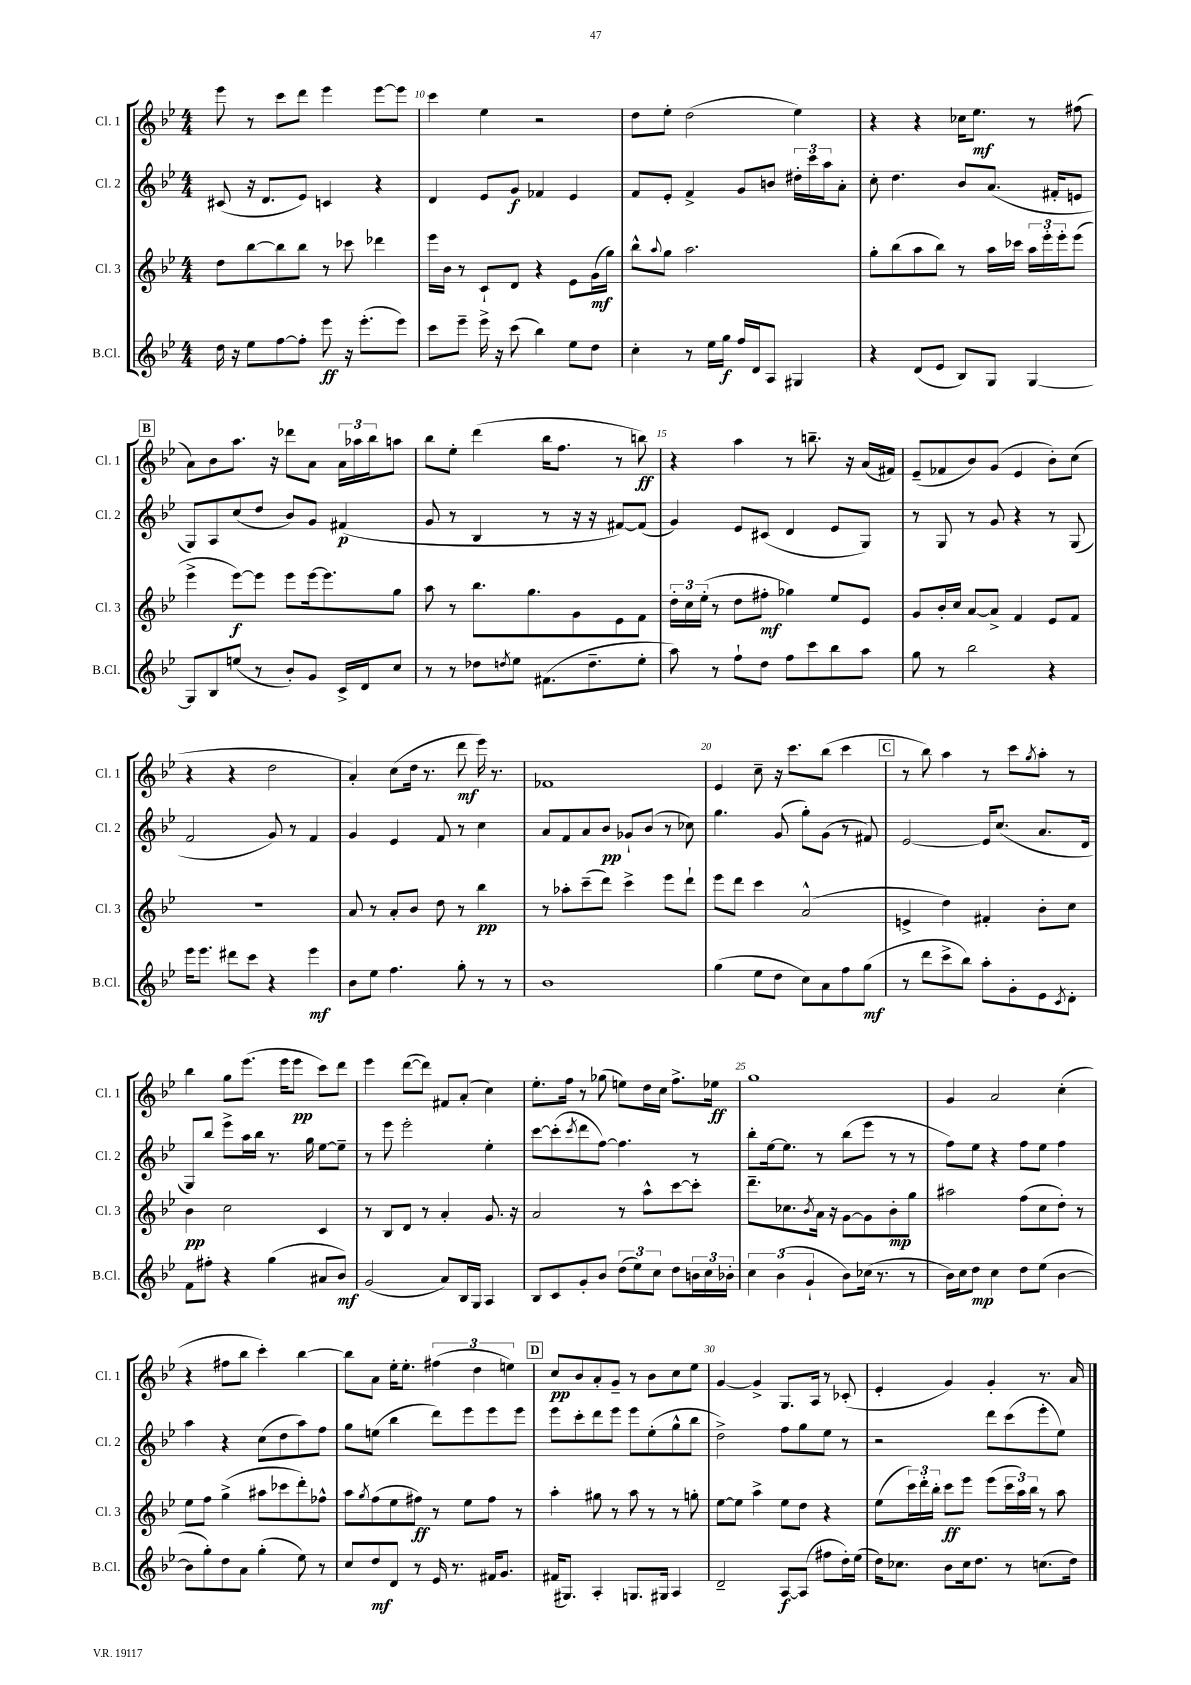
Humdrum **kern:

**kern	**kern	**kern	**kern
*staff4	*staff3	*staff2	*staff1
*clefG2	*clefG2	*clefG2	*clefG2
*k[b-e-]	*k[b-e-]	*k[b-e-]	*k[b-e-]
*M4/4	*M4/4	*M4/4	*M4/4
16dd\	8dd\L	(8c#/	8eee-\
16r	.	.	.
8ee-\L	[8bb-\	16r	8r
.	.	8.d/L	.
[8ff\	8bb-\]	.	8ccc\L
8ff'\]J	8bb-\J	8e-/J)	8ddd\J
8eee-\	8r	4c/	4eee-\
16r	8ccc-\	.	.
(8.eee-'\L	.	.	.
.	4ddd-\	4r	[8eee-\L
8eee-\J)	.	.	8eee-\]J
=	=	=	=
8ccc\L	16eee-\LL	4d/	4ccc\
.	16b-\JJ	.	.
8eee-~\J	8r	.	.
16eee-^\	8c`/L	8e-/L	4ee-\
16r	.	.	.
(8ccc\	8d/J	8g/J	.
4bb-\)	4r	4f-/	2r
8ee-\L	8e-\L	4e-/	.
8dd\J	(16g\L	.	.
.	16gg\JJ)	.	.
=	=	=	=
4cc'\	8bb-^^\L	8f/L	8dd\L
.	8qqaa/	.	.
.	8gg\J	8e-'/J	8ee-'\J
8r	2.aa\	4f^/	(2dd\
16ee-\LL	.	.	.
16gg\JJ	.	.	.
16ff/LL	.	8g/L	.
16d/J	.	.	.
8A/J	.	8b/J	.
4G#/	.	24dd#'\LL	4ee-\)
.	.	24ccc\	.
.	.	24aa\J	.
.	.	8a'\J	.
=	=	=	=
4r	8gg'\L	8cc'\	4r
.	(8bb-\	4.dd\	.
(8d/L	8aa\	.	4r
8e-/J	8bb-\J)	.	.
8B-/L)	8r	8b-/L	16cc-\LK
.	.	.	8.ee-\J
8G/J	16aa\LL	(8.a/J	.
.	16ccc-\JJ	.	.
[4G/	24aa\LL	.	8r
.	24eee-'\	.	.
.	.	16f#'/LK	.
.	24eee-'\J	.	.
.	(8eee-\J	8e/J	(8ff#\
=	=	=	=
8G/]L	4eee-^\	8G/L)	8a\L)
8B-/	.	8A/	8b-\
(8ee/J	[8eee-\L)	(8cc/	8.aa\J
8r	8eee-\]J	8dd/J	.
.	.	.	16r
8b-'/L)	8eee-\L	8b-/L)	8ddd-\L
8g/J	[16eee-\k	8g/J	8a\J
.	8.eee-\]	.	.
16c^/LL	.	(4f#/	24a\LL
.	.	.	24aa-\
16d/J	.	.	.
.	.	.	24bb-\J
8cc/J	8gg\J	.	8aa\J
=	=	=	=
8r	8aa\	8g/	8bb-\L
8r	8r	8r	8ee-'\J
8dd-\L	8.bb-\L	4B-/	(4ddd\
8qdd/	.	.	.
8ee-\J	.	.	.
.	8.gg\	.	.
(8.f#\L	.	8r	16bb-\LK
.	.	.	8.ff\J
.	8g\	16r	.
8.dd~\	.	16r	.
.	8e-\	[8f#/L)	8r
8ee-'\J	8f\J	(8f#/]J	8bb\)
=	=	=	=
8aa\)	24dd'\LL	4g/)	4r
.	24cc\	.	.
.	(24ee-'\JJ	.	.
8r	8r	.	.
8ff`\L	8dd\L	8e-/L	4aa\
8dd\J	8ff#'\J	(8c#/J	.
8ff\L	4gg-\)	4d/	8r
8ccc\	.	.	8.bb~\
8bb-\	8ee-/L	8e-/L	.
.	.	.	16r
8aa\J	8e-/J	8G/J)	(16a/LL
.	.	.	16f#/JJ)
=	=	=	=
8gg\	8g/L	8r	(8e-~/L
8r	16b-'/L	8G/	8f-/
.	16cc/JJ	.	.
2bb-\	[8a/L	8r	8b-/)
.	8a^/]J	8g/	(8g/J
.	4f/	4r	4e-/
4r	8e-/L	8r	8b-'\L)
.	8f/J	(8G/	(8cc\J
=	=	=	=
16eee-\LK	1r	2f/	4r
8.eee-\J	.	.	.
8ddd#\L	.	.	4r
8ccc\J	.	.	.
4r	.	8g/)	2dd\
.	.	8r	.
4eee-\	.	4f/	.
=	=	=	=
8b-\L	8a/	4g/	4a'/)
8ee-\J	8r	.	.
4.ff\	8a'/L	4e-/	(8cc\L
.	8b-/J	.	16dd\Jk
.	.	.	8.r
.	8dd\	8f/	.
8gg'\	8r	8r	8ddd\
8r	4bb-\	4cc\	16eee-\)
.	.	.	8.r
8r	.	.	.
=	=	=	=
1b-	8r	8a/L	1f-
.	8aa-'\L	8f/	.
.	(8ccc~\	8a/	.
.	8ddd\J)	8b-/J	.
.	4ccc^\	8g-`/L	.
.	.	(8b-/J	.
.	8eee-\L	8r	.
.	8ddd`\J	8cc-\)	.
=	=	=	=
(4gg\	8eee-\L	4.gg\	4e-/
.	8ddd\J	.	.
8ee-\L	4ccc\	.	8cc~\
8dd\J	.	(8g/	16r
.	.	.	8.ccc\L
8cc\L)	(2a^^/	8gg'\L)	.
8a\	.	(8g\J	(8bb-\J
8ff\	.	8r	4ccc\
(8gg\J	.	8f#/)	.
=	=	=	=
8r	4e^/	[2e-/	8r
8ddd\L	.	.	8bb-\)
8ccc^\	4dd\)	.	4aa\
8bb-\J)	.	.	.
8aa'\L	4f#'/	16e-/]LK	8r
.	.	(8.cc/J	.
8g'\	.	.	8ccc\L
.	.	.	8qgg/
8e-\	8b-'\L	8.a/L	8aa'\J
8qc/	.	.	.
8d'\J	8cc\J	.	8r
.	.	16d/Jk	.
=	=	=	=
8f\L	4b-\	8G/L)	4bb-\
8ff#'\J	.	8bb-/J	.
4r	2cc\	8eee-^\L	8gg\L
.	.	16aa\L	(8.eee-\J
.	.	16bb-\JJ	.
(4gg\	.	8.r	.
.	.	.	16eee-\LK
.	.	.	8eee-\J
.	.	16gg\	.
8a#/L	4c/	[8ee-\L	8ccc\L)
8b-/J)	.	8ee-~\]J	8ddd\J
=	=	=	=
(2g/	8r	8r	4eee-\
.	8B-/L	8eee-\	.
.	8d/J	2eee-'\	([8ddd\L
.	8r	.	8ddd\]J)
8a/L)	4a'/	.	8f#/L
16B-/L	.	.	(8a'/J
16G/JJ	.	.	.
4A/	8.g/	4ee-'\	4cc\)
.	16r	.	.
=	=	=	=
8B-/L	2a/	[8ccc\L	8.ee-'\L
8c/	.	(8ccc'\]	.
.	.	.	16ff\Jk
.	.	8qccc/	.
8g'/	.	8ddd\	8r
8b-/J	.	[8ff\J)	(8gg-\
(12dd\L	8r	4.ff\]	8ee\L)
12ee-\)	.	.	.
.	8aa^^\L	.	16dd\L
12cc\J	.	.	.
.	.	.	16cc\JJ
8dd\L	[8ccc\	.	8.ff^\L
24b\L	8ccc'\]J	8r	.
24cc\	.	.	.
.	.	.	16ee-\Jk
24b-'\JJ	.	.	.
=	=	=	=
6cc\	8.ddd~\L	8bb-'\L	1gg
.	.	[16ee-\k	.
(6b-\	.	.	.
.	8.cc-\	8.ee-\]J	.
6g`/	.	.	.
.	8qb-/	.	.
.	16a\Jk	8r	.
.	16r	.	.
8b-\L)	[8g\L	(8bb-\L	.
(16cc-\Jk	8g\]	8eee-\J	.
8.r	.	.	.
.	8b-'\	8r	.
8r	8gg\J	8r	.
=	=	=	=
16b-\LL)	2aa#\	8ff\L)	4g/
16cc\J	.	.	.
8dd\J	.	8ee-\J	.
4cc\	.	4r	2a/
8dd\L	(8ff\L	8ff\L	.
(8ee-\J	8cc\	8ee-\J	.
[4b-\	8dd'\J)	4ff\	(4cc'\
.	8r	.	.
=	=	=	=
8b-\]L	8ee-\L	4aa\	4r
8gg'\)	8ff\J	.	.
8dd\	(4gg^\	4r	8ff#\L
8a\J	.	.	8bb-\J
(4gg'\	8aa#\L	(8cc\L	4ccc'\)
.	8ccc-\	8dd\	.
8ee-\)	8ddd'\)	8aa\)	[4bb-\
8r	8ff-^^\J	8ff\J	.
=	=	=	=
8cc/L	8aa\L	8gg\L	8bb-\]L
.	8qgg/	.	.
8dd/	(8ff\	(8ee\J	8a\J
8d/J	8ee-\	4bb-\	16ee-'\LK
.	.	.	8.ee-'\J
8r	8ff#\J)	.	.
16e-/	8r	8ddd\L)	(6ff#\
8.r	.	.	.
.	8ee-\L	8eee-\	.
.	.	.	6dd\
16f#/LK	8ff#\J	8eee-\	.
8.g/J	.	.	.
.	.	.	6ee\)
.	8r	8eee-\J	.
=	=	=	=
(16f#/LK	4aa'\	8eee-\L	8cc/L
8.G#/J)	.	.	.
.	.	8ccc'\	8b-/
4A'/	8gg#\	8ddd\	8a'/
.	8r	8eee-\J	8g~/J
8.G/L	8aa\	8eee-\L	8r
.	8r	(8ee-'\	8b-\L
16G#/Jk	.	.	.
4A/	8r	8gg^^\	8cc\
.	8gg'\	8bb-\J	8ee-\J
=	=	=	=
2d~/	[8ee-\L	2dd^\)	[4g/
.	8ee-\]J	.	.
.	4aa^\	.	4g^/]
[8A/L	8ee-\L	8ff\L	8.G/L
(8A/]J	8dd\J	8gg\	.
.	.	.	16A/Jk
8ff#\L	4r	8ee-\J	8r
16dd'\L)	.	8r	(8c-'/
(16ee-\JJ	.	.	.
=	=	=	=
16dd\LK)	(8ee-\L	2r	4e-'/
8.cc-\J	.	.	.
.	24ccc\L)	.	.
.	24ddd'\	.	.
.	24bb-'\JJ	.	.
8b-\L	8ccc\L	.	4g/)
16cc-\k	8eee-\J	.	.
8.dd\J	.	.	.
.	(8eee-\L	8ddd\L	4g'/
8r	24ccc\L	(8ccc\	.
.	24aa\)	.	.
.	24bb-\JJ	.	.
(8.cc\L	8r	8eee-'\	8.r
.	8aa\	8ee-\J)	.
16dd\Jk)	.	.	16a/
==	==	==	==
*-	*-	*-	*-
